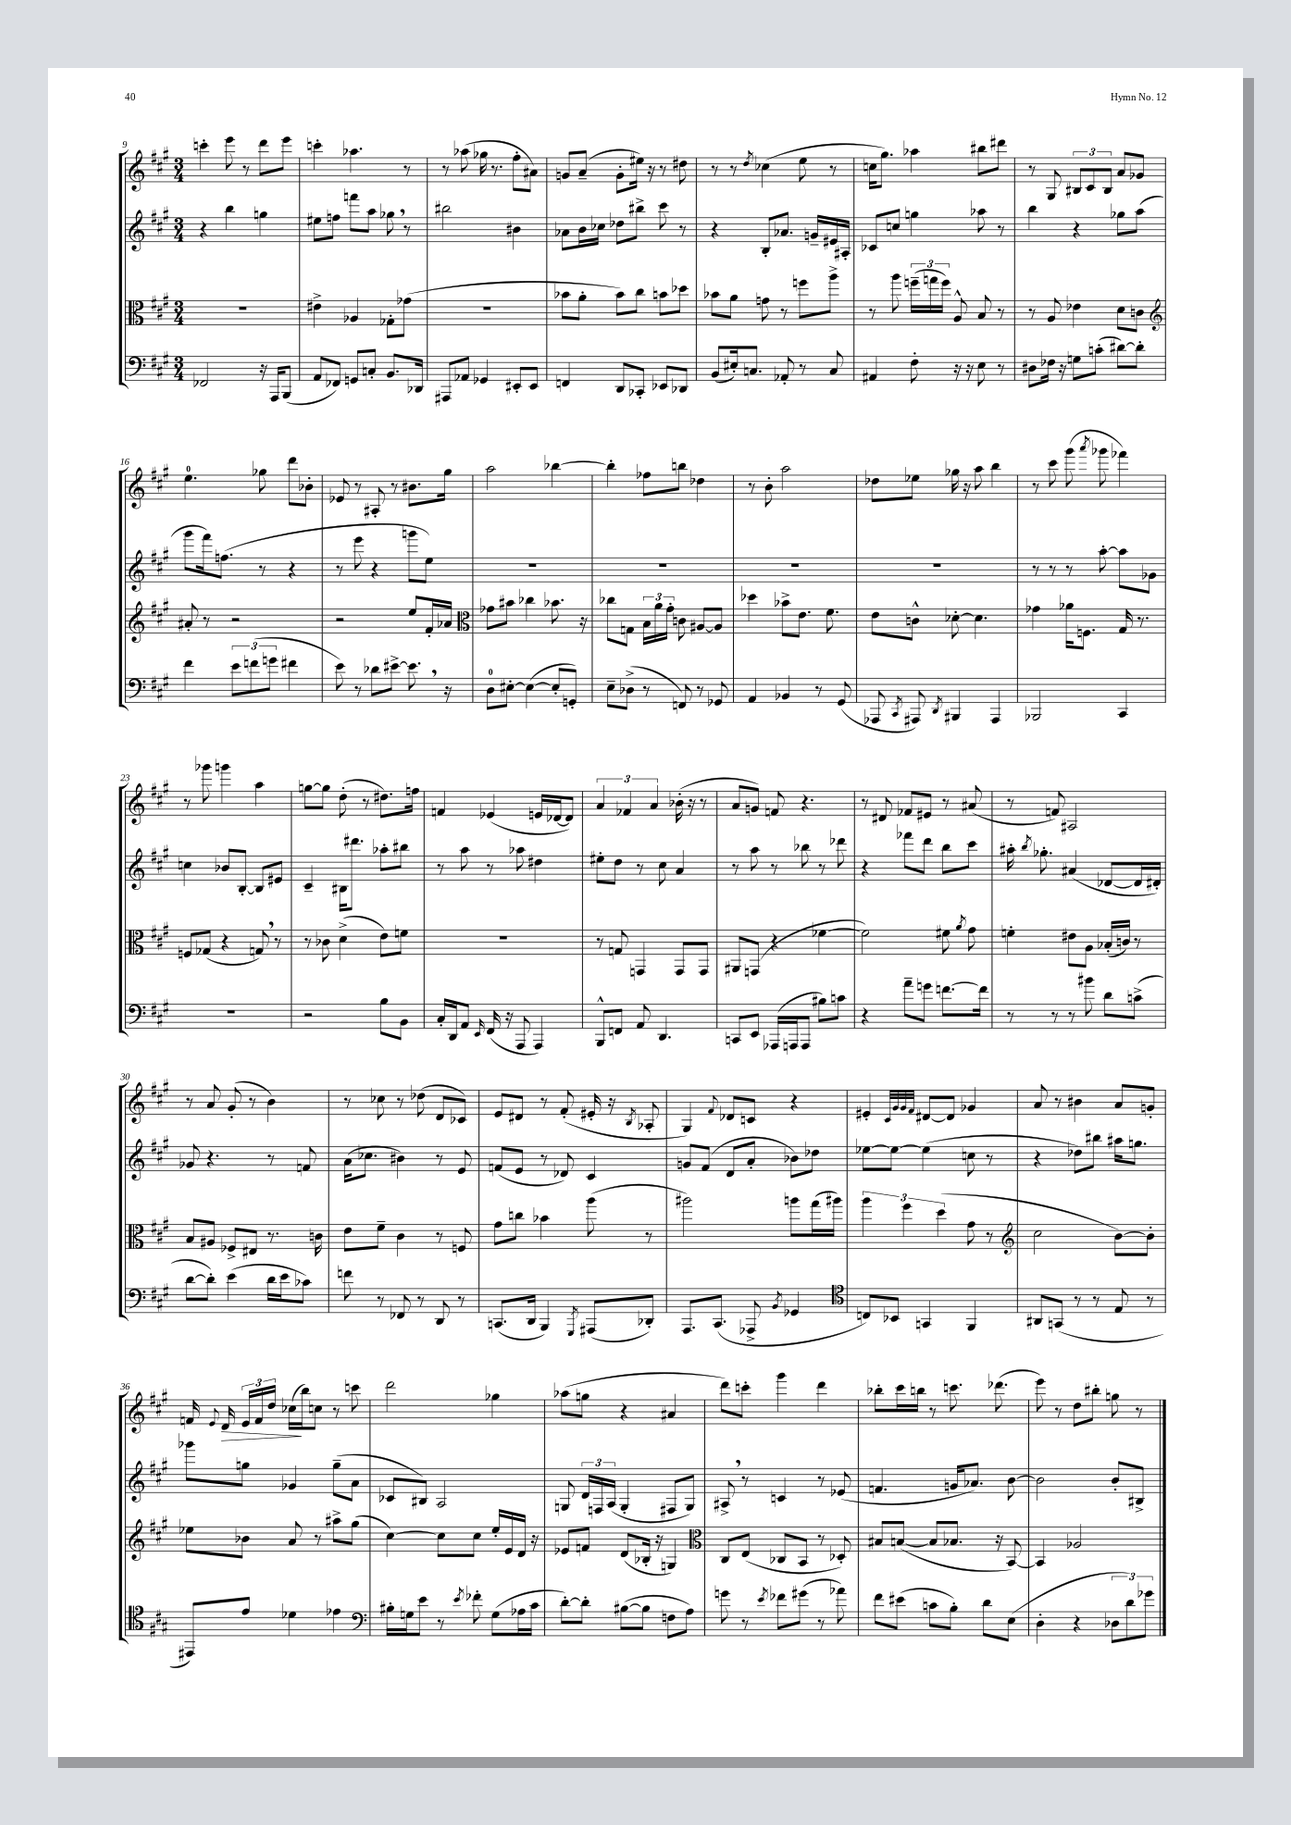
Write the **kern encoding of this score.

**kern	**kern	**kern	**kern	**dynam
*part4	*part3	*part2	*part1	*part1
*staff4	*staff3	*staff2	*staff1	*staff1
*clefF4	*clefC3	*clefG2	*clefG2	*
*k[f#c#g#]	*k[f#c#g#]	*k[f#c#g#]	*k[f#c#g#]	*
*M3/4	*M3/4	*M3/4	*M3/4	*
=9	=9	=9	=9	=9
2FF-X/	2.r	4r	4cccn'\	.
.	.	4bb\	8eee\	.
.	.	.	8r	.
16r	.	4ggn\	8ddd\L	.
16AAA/KL	.	.	.	.
(8BBB/J	.	.	8eee\J	.
=10	=10	=10	=10	=10
8AA/L	4e#X^\	8ee#X\L	4cccn'\	.
8FF-X/J)	.	8ffn\J	.	.
8GGn/L	4A-X/	8fffn\L	4.aa-X\	.
8Cn'/J	.	8aa\J	.	.
8.BB/L	8G-X'\L	8gg-X,\	.	.
.	(8g-X\J	8r	8r	.
16DD-X/Jk	.	.	.	.
=11	=11	=11	=11	=11
8AAA#X/L	2.r	2bb#X\	8r	.
8AA-X/J	.	.	(8aa-X\	.
4GG-X/	.	.	16gg-X\	.
.	.	.	8.r	.
8EE#X'/L	.	4b#X\	8ff#'\L	.
8EE#/J	.	.	8a#X\J)	.
=12	=12	=12	=12	=12
4FFn/	8b-X\L	8a-X\L	8gn/L	.
.	8a'\J	16b\L	(8a~/J	.
.	.	16cc-X\JJ	.	.
8DD/L	8b-\L)	8dd-X\L	8g'\L	.
8CC-X'/J	8cc#\J	8bb#X^\J	16ee#X\Jk)	.
.	.	.	16r	.
8EE-X/L	8bn\L	8ccc#\	8r	.
8DD-X/J	8dd-X\J	8r	8dd#X\	.
=13	=13	=13	=13	=13
(8BB/L	8b-X\L	4r	8r	.
16E#X'/k)	8a\J	.	8r	.
8.Cn/J	.	.	.	.
.	.	.	8qdd/	.
.	8gn\	8B'/L	(4cc-X\	.
8AA-X'/	8r	8.a-X/J	.	.
8r	8ffn\L	.	8ee\	.
.	.	16gn~/LL	.	.
8C/	8aa^\J	16e#X/	8r	.
.	.	16A#X'/JJ	.	.
=14	=14	=14	=14	=14
4AA#X/	8r	8c-X/L	16ccn\KL	.
.	.	.	8.gg#\J)	.
.	8aa\	8ccn/J	.	.
8F#'\	(24ffn~\LL	4ggn\	4aa-X\	.
.	24ggn\	.	.	.
.	24ff\JJ)	.	.	.
16r	8A^^/	.	.	.
16r	.	.	.	.
8E\	8B/	8aa-X\	8bb#X\L	.
8r	8r	8r	8ddd#X\J	.
=15	=15	=15	=15	=15
8D#X\L	8r	4bb\	8r	.
16F-X\Jk	8A/	.	8G#/	.
16r	.	.	.	.
8Gn\L	4e-X\	4r	12B#X/L	.
.	.	.	12c#/	.
(8cn'\J	.	.	.	.
.	.	.	12B#/J	.
[8d#X\L)	8d\L	8gg-X\L	8a/L	.
8d#'\J]	8cn\J	(8aa\J	8g-X/J	.
!!LO:LB:g=z
=16	=16	=16	=16	=16
*	*clefG2	*	*	*
4f#\	8a#X'/	8ggg#\L	4.ee\	.
.	8r	16fff#\k)	.	.
.	.	(8.ffn\J	.	.
12e\L	2r	.	.	.
(12fn\	.	.	.	.
.	.	8r	8gg-X\	.
12gn\J	.	.	.	.
4f#X\	.	4r	8ddd\L	.
.	.	.	8b-X'\J	.
=17	=17	=17	=17	=17
8e\)	2r	8r	8e-X/	.
8r	.	8eee\	8r	.
8d-X\L	.	4r	8A#X'/	.
[8e#X^\J	.	.	8r	.
8.e#,\]	8ee/L	8gggn\L	8.b#X\L	.
.	16f#'/L	8ee\J)	.	.
16r	16a-X/JJ	.	16gg#\Jk	.
=18	=18	=18	=18	=18
*	*clefC3	*	*	*
8D\L	8g-X\L	2.r	2aa\	.
[8E#X'\J	8b#X\J	.	.	.
(4E#\_	4cc-X\	.	.	.
8E#'/L]	8.b-X\	.	[4bb-X\	.
8GGn'/J)	.	.	.	.
.	16r	.	.	.
=19	=19	=19	=19	=19
8E~\L	8cc-X\L	2.r	4bb-'\]	.
(8D-X^\J	8Gn\J	.	.	.
8r	24B\LL	.	8ff-X\L	.
.	24a\	.	.	.
.	24g#'\JJ	.	.	.
8FFn/)	8cn\	.	8bbn\J	.
8r	[8A#X/L	.	4dd-X\	.
8GG-X/	8A#/J]	.	.	.
=20	=20	=20	=20	=20
4AA/	4dd-X\	2.r	8r	.
.	.	.	8b'\	.
4BB-X/	8b-X^\L	.	2aa\	.
.	8.e\J	.	.	.
8r	.	.	.	.
.	8.f#\	.	.	.
(8GG#/	.	.	.	.
=21	=21	=21	=21	=21
8AAA-X/	8e\L	2.r	8dd-X\L	.
8qCC#/	.	.	.	.
8AAA#X/)	8cn^^\J	.	8ee-X\J	.
8qDD/	.	.	.	.
4BBB#X/	[8d-X'\	.	16gg-X\	.
.	.	.	16r	.
.	4.d-\]	.	8aa\	.
4AAA#/	.	.	4bb\	.
=22	=22	=22	=22	=22
2BBB-X/	4g-X\	8r	8r	.
.	.	8r	8ccc#\	.
.	16a-X\KL	8r	(8ggg#\	.
.	8.Fn\J	.	.	.
.	.	.	8qaaa/	.
.	.	[8aa'\	8ggg-X\	.
4CC#/	16G#/	8aa\L]	4fff-X\)	.
.	8.r	.	.	.
.	.	8g-X\J	.	.
!!LO:LB:g=z
=23	=23	=23	=23	=23
2.r	8Fn/L	4ccn\	8r	.
.	(8G-X/J	.	8ggg-X\	.
.	4r	8b-X/L	4gggn\	.
.	.	[8B'/J	.	.
.	8Gn,/)	8B/L]	4aa\	.
.	8r	8e#X/J	.	.
=24	=24	=24	=24	=24
2r	8r	4c#~/	[8ggn\L	.
.	8c-X\	.	8gg\J]	.
.	(4d^\	16B#X\KL	(8dd'\	.
.	.	8.ddd#X\J	.	.
.	.	.	8r	.
8B\L	8e\L)	8aa-X'\L	8.dd#X\L)	.
8BB\J	8fn\J	8bb#X\J	.	.
.	.	.	16ffn\Jk	.
=25	=25	=25	=25	=25
16C#'/LL	2.r	8r	4fn/	.
16DD/J	.	.	.	.
8AA/J	.	8aa\	.	.
16qqEE/	.	.	.	.
(16FF#/	.	8r	(4e-X/	.
16r	.	.	.	.
8AAA/	.	8aa-X\	.	.
4AAA/)	.	4dd#X\	16en/LL	.
.	.	.	[16d-X/J	.
.	.	.	8d-/J])	.
=26	=26	=26	=26	=26
8BBB^^/L	8r	8ee#X'\L	6a/	.
8FFn/J	8Gn/	8dd\J	.	.
.	.	.	6f-X/	.
8AA/	4GGn/	8r	.	.
.	.	.	6a/	.
4.DD/	.	8cc#\	.	.
.	8GG/L	4a/	(16b-X'\	.
.	.	.	16r	.
.	8GG/J	.	8r	.
=27	=27	=27	=27	=27
8CCn/L	8AA#X/L	8r	8a/L	.
8EE/J	(8GGn/J	8aa\	8gn/J)	.
(16AAA-X/LL	4r	8r	8fn/	.
16AAAn/J	.	.	.	.
8AAA/J	.	8bb-X\	4.r	.
8B#X\L)	[4f-X\	8r	.	.
8cn\J	.	8ddd-X\	.	.
=28	=28	=28	=28	=28
4r	2f-\])	4r	8r	.
.	.	.	8d#X/	.
8a~\L	.	8fff-X\L	8f-X/L	.
8gn\J	.	8ddd\J	8e#X/J	.
[8.fn\L	8f#X\	8bb\L	8r	.
.	8qa/	.	.	.
.	8g#\	8ccc#\J	(8a#X/	.
16f\Jk]	.	.	.	.
=29	=29	=29	=29	=29
8r	4fn'\	16aa#X'\	8r	.
.	.	8qbb/	.	.
.	.	8.gg-X'\	.	.
8r	.	.	8fn/)	.
8r	8e#X\L	(4a#X/	2A#X/	.
8b#X\	8A\J	.	.	.
8d\L	(16B-X'/LL	[8d-X/L	.	.
.	16cn/JJ)	.	.	.
(8cn^\J	8r	16d-/L]	.	.
.	.	16d#X'/JJ)	.	.
!!LO:LB:g=z
=30	=30	=30	=30	=30
[8d\L	8B/L	8g-X/	8r	.
8d'\J])	8A#X/J	4.r	8a/	.
(4e\	8F-X^/L	.	(8g#'/	.
.	8E#X/J	.	8r	.
16d\LL	8.r	8r	4b\)	.
16e\J	.	.	.	.
8c-X\J)	.	8fn/	.	.
.	16cn\	.	.	.
=31	=31	=31	=31	=31
8fn\	8e\L	(16a\KL	8r	.
.	.	8.cc-X\J	.	.
8r	8f#~\J	.	8cc-X\	.
8FF-X/	4c#\	4b#X\)	8r	.
8r	.	.	(8dd-X\	.
8DD/	8r	8r	8d/L	.
8r	8Fn/	8e/	8c-X/J)	.
=32	=32	=32	=32	=32
(8.CCn/L	8g#\L	(8fn/L	8e/L	.
.	8ccn\J	8e/J	8d#X/J	.
16DD/Jk	.	.	.	.
4BBB/)	4b-X\	8r	8r	.
.	.	8d-X/)	(8f#'/	.
8qGGG#/	.	.	.	.
(8AAA#X/L	(8aa\	4c#/	16e#X'/	.
.	.	.	16r	.
.	.	.	8qB/	.
8DD-X'/J)	8r	.	8A-X'/	.
=33	=33	=33	=33	=33
8.AAA/L	2aa#X\)	8gn/L	4G#/)	.
.	.	(8f#/J	.	.
(8.CC#/J	.	.	.	.
.	.	.	8qqf#/	.
.	.	8d/L	8d-X/L	.
8AAA-X^/	.	8a'/J	8cn/J	.
8qBB/	.	.	.	.
4GG-X/	8aan\L	8b-X\L)	4r	.
.	(16gg#\L	8dd-X\J	.	.
.	16aa#X\JJ)	.	.	.
=34	=34	=34	=34	=34
*clefC4	*	*	*	*
8Cn/L)	6aa\	[8ee-X\L	4e#X'/	.
8BB-X/J	.	8ee-\J_	.	.
.	6ff#\	.	.	.
.	.	.	32qqc#/LLL	.
.	.	.	32qqg#/	.
.	.	.	32qqg#/	.
.	.	.	32qqf#/JJJ	.
4GGn/	.	(4ee-\]	[8d#X/L	.
.	(6dd\	.	.	.
.	.	.	8d#/J]	.
4FF#/	8g#\	8ccn\	4g-X/	.
.	8r	8r	.	.
=35	=35	=35	=35	=35
*	*clefG2	*	*	*
8AA#X/L	2cc#\	4r	8a/	.
(8GGn/J	.	.	8r	.
8r	.	8dd-X\L)	4b#X\	.
8r	.	8bb#X\J	.	.
8E/	[8b\L)	16aa#X\KL	8a/L	.
.	.	8.ggn\J	.	.
8r	8b'\J]	.	8gn'/J	.
!!LO:LB:g=z
=36	=36	=36	=36	=36
8EE#X/L)	8ee-X\L	8ggg-X\L	16fn/	.
.	.	.	8qqe/	.
!	!	!	!	!LO:HP:b
.	.	.	16d/	>
8e/J	8b-X\J	8ggn\J	24e/LL	.
.	.	.	24f/	.
.	.	.	24dd/JJ	.
4d-X\	8a/	4g-X/	(16cc-X\LL	.
.	.	.	16bb\J)	]
.	8r	.	8ccn\J	.
4e-X\	8aa#X^\L	(8gg~\L	8r	.
.	(8gg#\J	8a\J	8cccn\	.
=37	=37	=37	=37	=37
*clefF4	*	*	*	*
16B#X'\LL	[4cc#\)	8c-X/L	2ddd\	.
16Gn\J	.	.	.	.
8e\J	.	8B#X/J)	.	.
8r	8cc#\L]	2A/	.	.
8qe/	.	.	.	.
8f-X'\	8cc#\J	.	.	.
(8G\L	16ee'/LL	.	4gg-X\	.
.	16e/	.	.	.
16A-X\L	16d/JJ	.	.	.
16c#\JJ	16r	.	.	.
=38	=38	=38	=38	=38
[8d'\L)	8e-X/L	8Gn/	(8aa-X\L	.
8d'\J]	8fn/J	24d/LL	8ggn\J	.
.	.	24Fn/	.	.
.	.	(24A/JJ	.	.
([8B#X\L	(8d/L	4G'/	4r	.
8B#\J]	16B-X'/Jk	.	.	.
.	16r	.	.	.
8Fn\L	4Gn/)	8F#X/L	4a#X/	.
8A\J)	.	8G/J)	.	.
=39	=39	=39	=39	=39
*	*clefC3	*	*	*
8gn\	8C#/L	8A#X^,/	8ddd\L)	.
8r	(8E/J	8r	8cccn'\J	.
8qe/	.	.	.	.
8f-X\L	8C-X/L	4cn/	4ggg#\	.
(8g#X\J	8BB/J	.	.	.
8r	8r	8r	4ddd\	.
8a-X\)	8D-X'/)	(8e-X/	.	.
=40	=40	=40	=40	=40
8f#\L	8B#X/L	4.fn/	8bb-X'\L	.
(8e#X\J	([8Bn/J	.	16ccc#\L	.
.	.	.	16bbn\JJ	.
8cn\L	8B/L]	.	8r	.
8B'\J)	8.B-X/J	16gn/KL	8.cccn\	.
.	.	8.a-X/J)	.	.
8d\L	.	.	.	.
.	16r	.	(8.ddd-X\	.
(8E\J	[8BB/)	[8b\	.	.
=41	=41	=41	=41	=41
4D'\	4BB/]	2b\]	8eee\)	.
.	.	.	8r	.
4r	2A-X/	.	8dd\L	.
.	.	.	8bb#X'\J	.
12D-X\L	.	8b'/L	8ggn\	.
12d\)	.	.	.	.
.	.	8B#X^/J	8r	.
12g-X\J	.	.	.	.
==	==	==	==	==
*-	*-	*-	*-	*-
